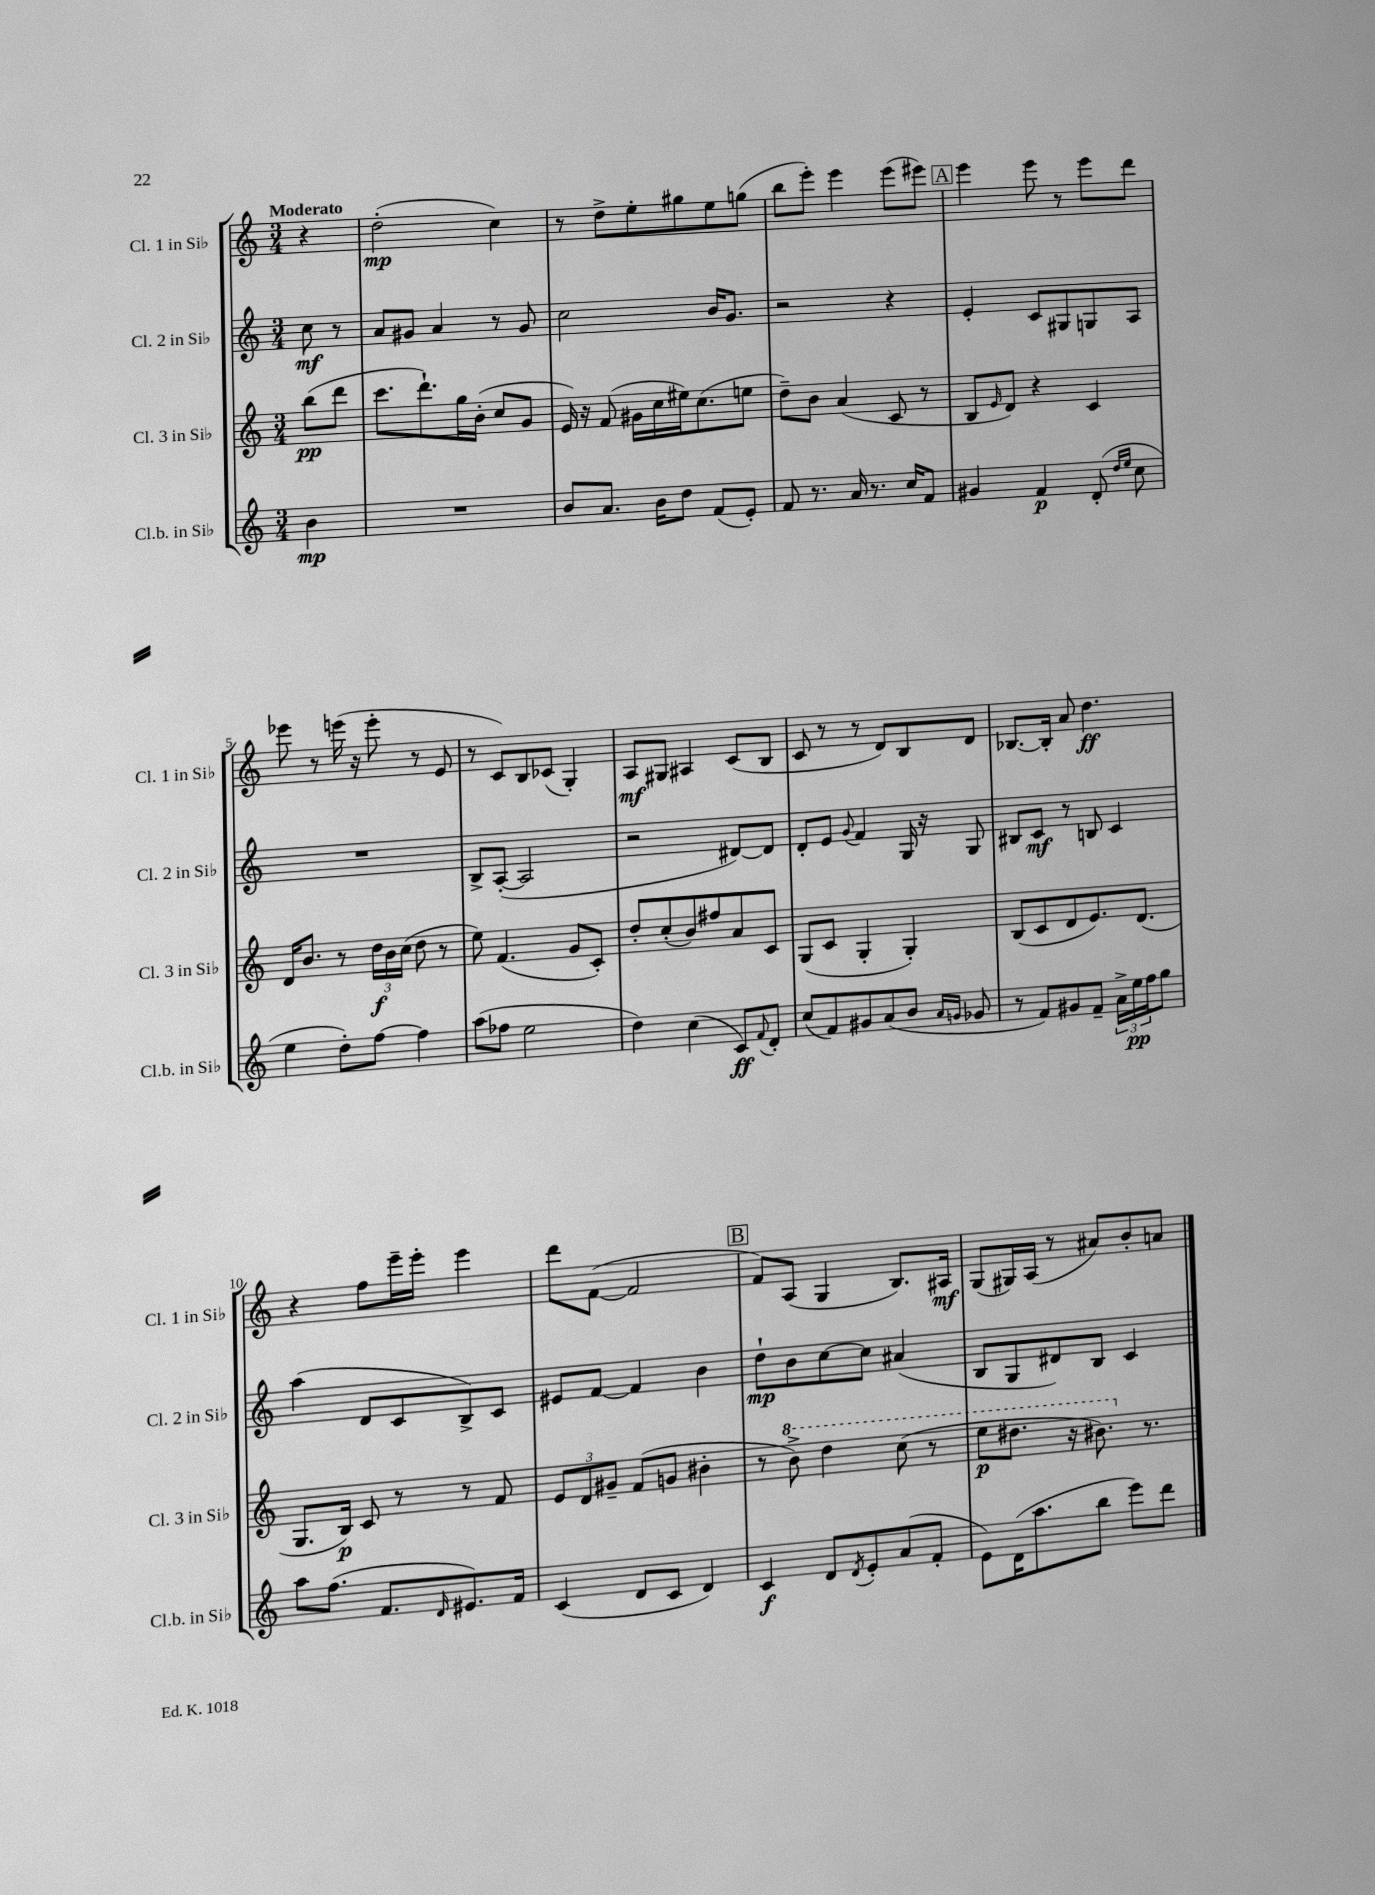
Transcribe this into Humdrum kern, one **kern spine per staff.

**kern	**kern	**kern	**kern
*staff4	*staff3	*staff2	*staff1
*clefG2	*clefG2	*clefG2	*clefG2
*k[]	*k[]	*k[]	*k[]
*M3/4	*M3/4	*M3/4	*M3/4
4b\	(8bb\L	8cc\	4r
.	8ddd\J	8r	.
=	=	=	=
2.r	8.ccc\L	8a/L	(2dd'\
.	.	8g#/J	.
.	8.ddd`\)	.	.
.	.	4a/	.
.	16gg\L	.	.
.	(16b'\JJ	.	.
.	8cc/L	8r	4cc\)
.	8g/J	8g#/	.
=	=	=	=
8b/L	16e/)	2cc\	8r
.	16r	.	.
8.a/J	(8f/	.	8dd^\L
.	16g#\LL	.	8ee'\
16b\LK	16cc\	.	.
8dd\J	16ee#\J)	.	8gg#\
.	(8.cc\	.	.
(8f/L	.	16b/LK	8ee\
.	.	8.g/J	.
8e'/J)	8ee\J	.	(8gg\J
=	=	=	=
8f/	8dd~\L)	2r	8bb\L
8.r	8b\J	.	8eee'\J)
.	(4a/	.	4eee\
16a/	.	.	.
8.r	.	.	.
.	8c/	4r	(8eee\L
16cc/LK	.	.	.
8f/J	8r	.	8eee#\J)
=	=	=	=
4g#/	8B/L	4e'/	4eee\
.	16qqe/	.	.
.	8d/J)	.	.
4f/	4r	8c/L	8eee\
.	.	8G#/	8r
(8d'/	4c/	8G/	8eee\L
16qqdd/LL	.	.	.
16qqee/JJ	.	.	.
8cc\	.	8A/J	8ddd\J
=	=	=	=
4ee\	16d/LK	2.r	8eee-\
.	8.b/J	.	.
.	.	.	8r
8dd'\L)	8r	.	(16eee\
.	.	.	16r
[8ff\J	24dd\LL	.	8eee'\
.	24b\	.	.
.	(24cc\JJ	.	.
4ff\]	8dd\	.	8r
.	8r	.	8e/
=	=	=	=
(8aa\L	8ee\)	8B^/L	8r
8ff-\J	(4.f/	([8A'/J	8c/L)
2ee\	.	2A/]	8B/
.	.	.	(8c-/J
.	8g/L	.	4G'/)
.	8c'/J)	.	.
=	=	=	=
4dd\)	8dd'/L	2r	8A/L
.	(8cc'/	.	8G#/J
(4cc\	8b/)	.	4A#/
.	8ff#/	.	.
8c/L)	8a/	[8d#/L)	(8c/L
8qqf/	.	.	.
8d'/J	8c/J	8d#/]J	8B/J
=	=	=	=
(8cc/L	(8G/L	8d'/L	8c/
8f/)	8c/J	8e/J	8r
.	.	8qqg/	.
8g#/	4G'/	4f/	8r
(8a/	.	.	8d/L)
8b/J	4G'/)	16G/	8B/
.	.	16r	.
16qqa/LL	.	.	.
16qqg/JJ	.	.	.
8g-/	.	8G/	8d/J
=	=	=	=
8r	(8B/L	8B#/L	[8.B-/L
8f/L)	8c/	8c/J	.
.	.	.	16B-'/]Jk
8g#/	8d/	8r	8a/
8f~/J	8.e/)	8B/	4.dd\
24a^\LL	.	4c/	.
24ee\	.	.	.
.	(8.d/J	.	.
24ff\J	.	.	.
8gg\J	.	.	.
=	=	=	=
8aa\L	8.G/L	(4aa\	4r
(8.ff\J	.	.	.
.	16B/Jk)	.	.
.	8c/	8d/L	8ff\L
8.f/L	.	.	.
.	8r	8c/	16eee~\L
.	.	.	16eee'\JJ
16qqd/	.	.	.
8.e#/)	8r	8B^/)	4eee\
.	8f/	8c/J	.
16f/Jk	.	.	.
=	=	=	=
(4c/	12e/L	8e#/L	8ddd\L
.	12d/	.	.
.	.	[8f/J	([8f\J
.	12g#~/J	.	.
8d/L	(8f/L	4f/]	2f/]
8c/J	8g/J	.	.
4d/)	4b#'\	4b\	.
=	=	=	=
4c/	8r	8dd`\L	8f/L)
.	8bb^\)	8b\	(8A/J
8d/L	4ddd\	[8cc\	4G/
8qd/	.	.	.
8e'/	.	8cc\]J	.
(8a/	(8ccc\	(4a#/	8.B/L)
8f'/J	8r	.	.
.	.	.	16A#/Jk
=	=	=	=
8e\L)	8eee\L	8B/L	(8G/L
(16d\K	8.ddd#\J	8G/	16G#/L)
8.aa\	.	.	(16A/JJ
.	.	8d#/)	8r
.	16r	.	.
8bb\J	8.bb#\)	8B/J	8a#/L)
8eee\L)	.	4c/	8b'/
.	8.r	.	.
8ddd\J	.	.	8a/J
==	==	==	==
*-	*-	*-	*-
